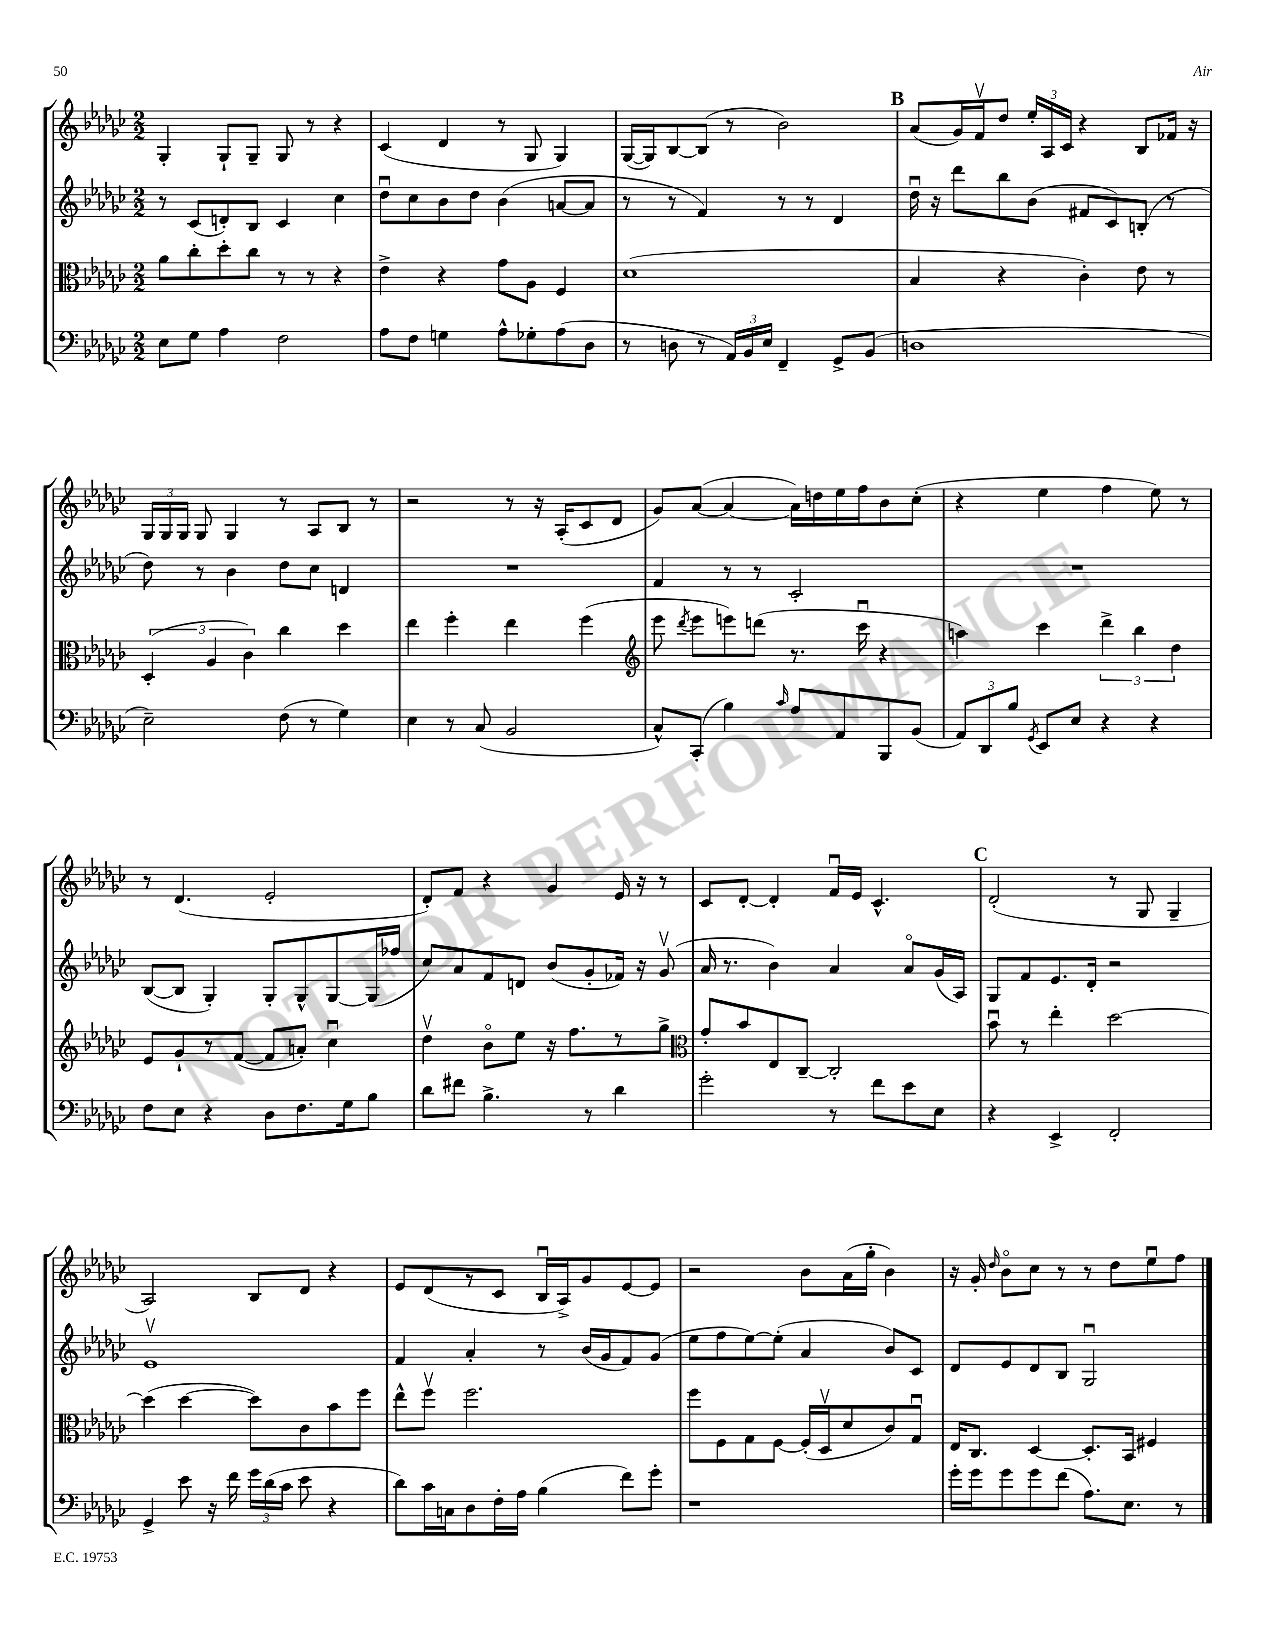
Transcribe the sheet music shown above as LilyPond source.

<<
\new StaffGroup <<
\new Staff = "s0" {
    \clef treble \key ges \major \numericTimeSignature \time 2/2
    \autoBeamOff ges4-. ges8[-! ges8]-- ges8 r8 r4 |
    ces'4( des'4 r8 ges8 ges4) |
    ges16[~( ges16) bes8~ bes8]( r8 bes'2) |
    \mark \markup { \bold "B" } aes'8[( ges'16) f'16\upbow des''8] \tuplet 3/2 { ees''16[-. aes16 ces'16] } r4 bes8[ fes'16] r16 |
    \tuplet 3/2 { ges16[ ges16 ges16] } ges8 ges4 r8 aes8[ bes8] r8 |
    r2 r8 r16 aes16[-.( ces'8 des'8] |
    ges'8[) aes'8]~( aes'4~ aes'16[) d''16 ees''16 f''16 bes'8 ces''8]-.( |
    r4 ees''4 f''4 ees''8) r8 |
    r8 des'4.( ees'2-. |
    des'8[-.) f'8] r4 ges'4 ees'16 r16 r8 |
    ces'8[ des'8]~-. des'4-. f'16[\downbow ees'16] ces'4.-^ |
    \mark \markup { \bold "C" } des'2-.( r8 ges8 ges4-- |
    aes2) bes8[ des'8] r4 |
    ees'8[ des'8( r8 ces'8] bes16[\downbow aes16->) ges'8 ees'8~ ees'8] |
    r2 bes'8[ aes'16( ges''16]-. bes'4) |
    r16 ges'16-. \grace { des''16 } bes'8[\flageolet ces''8] r8 r8 des''8[ ees''8\downbow f''8] \bar "|." |
}
\new Staff = "s1" {
    \clef treble \key ges \major \numericTimeSignature \time 2/2
    \autoBeamOff r8 ces'8[( d'8-.) bes8] ces'4 ces''4 |
    des''8[\downbow ces''8 bes'8 des''8] bes'4( a'8[~ a'8] |
    r8 r8 f'4) r8 r8 des'4 |
    \mark \markup { \bold "B" } des''16\downbow r16 des'''8[ bes''8 bes'8]( fis'8[ ces'8) b8]-.( r8 |
    des''8) r8 bes'4 des''8[ ces''8] d'4 |
    R1 |
    f'4 r8 r8 ces'2-. |
    R1 |
    bes8[~( bes8] ges4-.) ges8[-. ges8-^ ges8~ ges16( fes''16] |
    ces''8[) aes'8 f'8 d'8] bes'8[( ges'8-. fes'16]) r16 ges'8\upbow( |
    aes'16 r8. bes'4) aes'4 aes'8[\flageolet ges'16( aes16]) |
    \mark \markup { \bold "C" } ges8[ f'8 ees'8. des'16]-. r2 |
    ees'1\upbow |
    f'4 aes'4-. r8 bes'16[( ges'16 f'8) ges'8]( |
    ees''8[ f''8 ees''8~) ees''8]-.( aes'4 bes'8[) ces'8] |
    des'8[ ees'8 des'8 bes8] ges2\downbow \bar "|." |
}
\new Staff = "s2" {
    \clef alto \key ges \major \numericTimeSignature \time 2/2
    \autoBeamOff aes'8[ ces''8-. des''8-. ces''8] r8 r8 r4 |
    ees'4-> r4 ges'8[ aes8] f4 |
    des'1( |
    \mark \markup { \bold "B" } bes4 r4 ces'4-.) ees'8 r8 |
    \tuplet 3/2 { des4-.( aes4 ces'4) } ces''4 des''4 |
    ees''4 f''4-. ees''4 f''4( |
    \clef treble ees'''8 \acciaccatura { des'''8 } ees'''8[ e'''8) d'''8]( r8. ces'''16\downbow r4 |
    a''4) ces'''4 \tuplet 3/2 { des'''4-> bes''4 des''4 } |
    ees'8[ ges'8-! r8 f'8]~( f'8[ a'8]-.) ces''4\downbow |
    des''4\upbow bes'8[\flageolet ees''8] r16 f''8.[ r8 ges''8]-> |
    \clef alto ges'8[-. bes'8 ees8 ces8]~-- ces2-. |
    \mark \markup { \bold "C" } bes'8\downbow r8 ees''4-. des''2~ |
    des''4( des''4~ des''8[) ces'8 bes'8 f''8] |
    ees''8[-^ f''8]\upbow f''2. |
    f''8[ f8 ges8 f8]~ f16[-.( des16\upbow des'8 ces'8) ges8]\downbow |
    ees16[ ces8.] des4~ des8.[-. bes,16] fis4 \bar "|." |
}
\new Staff = "s3" {
    \clef bass \key ges \major \numericTimeSignature \time 2/2
    \autoBeamOff ees8[ ges8] aes4 f2 |
    aes8[ f8] g4 aes8[-^ ges8-. aes8( des8] |
    r8 d8 r8 \tuplet 3/2 { aes,16[) bes,16 ees16] } f,4-- ges,8[-> bes,8]( |
    \mark \markup { \bold "B" } d1 |
    ees2--) f8( r8 ges4) |
    ees4 r8 ces8( bes,2 |
    ces8[-^) ces,8]-.( bes4) \grace { ces'16 } aes8[ aes,8 bes,,8 bes,8]( |
    \tuplet 3/2 { aes,8[) des,8 bes8] } \acciaccatura { ges,8 } ees,8[ ees8] r4 r4 |
    f8[ ees8] r4 des8[ f8. ges16 bes8] |
    des'8[ fis'8] bes4.-> r8 des'4 |
    ges'2-. r8 f'8[ ees'8 ees8] |
    \mark \markup { \bold "C" } r4 ees,4-> f,2-. |
    ges,4-> ees'8 r16 f'16 \tuplet 3/2 { ges'16[ des'16( ces'16] } ees'8 r4 |
    des'8[) ces'16 c16 des8 f16-. aes16] bes4( f'8[) ges'8]-. |
    r1 |
    ges'16[-. ges'16 ges'8 ges'8 f'8]( aes8.[) ees8.] r8 \bar "|." |
}
>>
>>
\layout { \context { \Score \remove "Bar_number_engraver" } }
